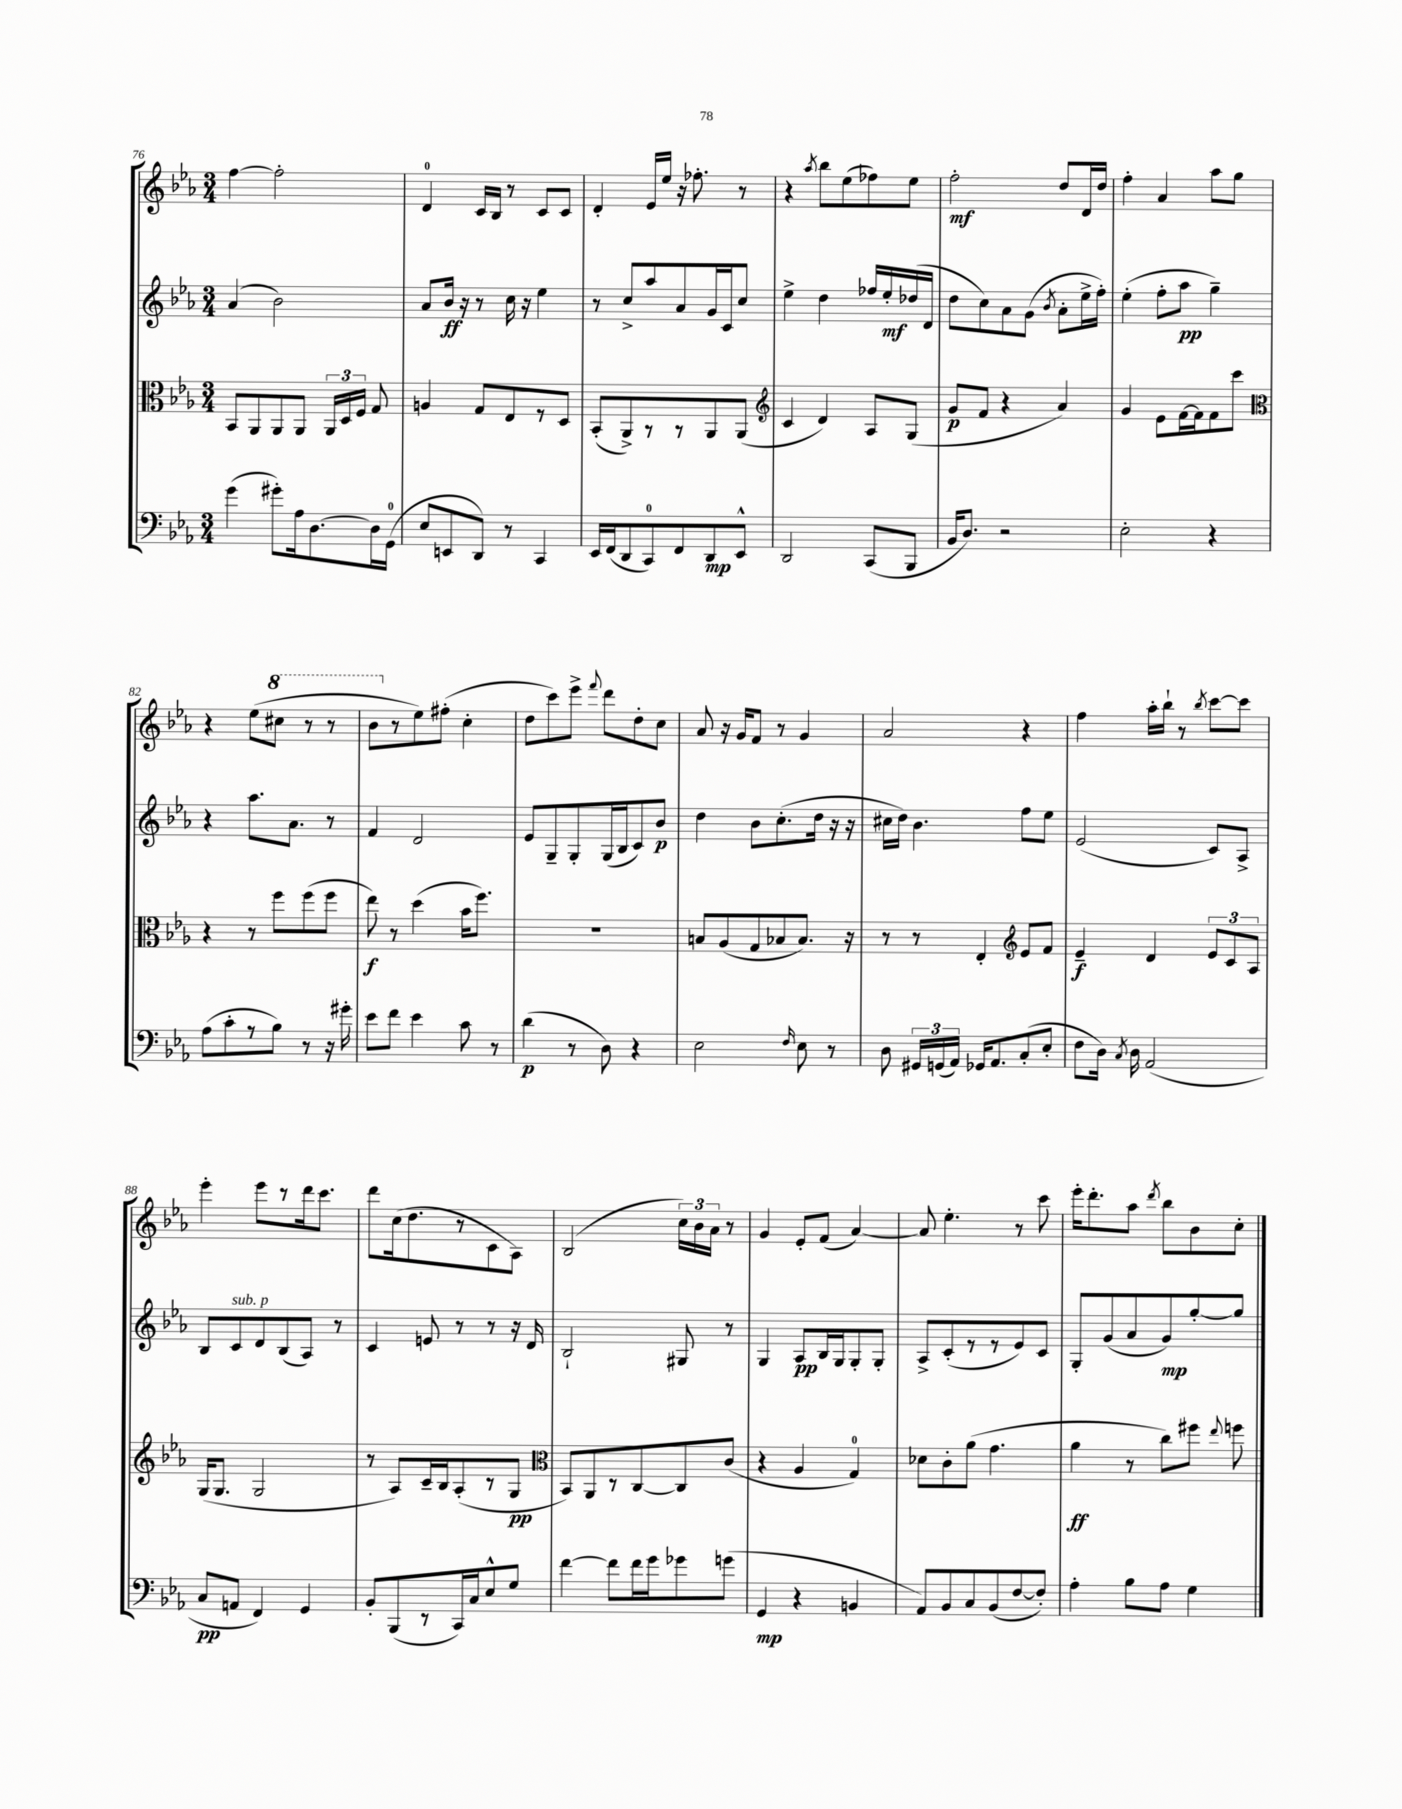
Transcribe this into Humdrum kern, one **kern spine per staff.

**kern	**dynam	**kern	**dynam	**kern	**dynam	**kern	**dynam
*part4	*part4	*part3	*part3	*part2	*part2	*part1	*part1
*staff4	*staff4	*staff3	*staff3	*staff2	*staff2	*staff1	*staff1
*clefF4	*	*clefC3	*	*clefG2	*	*clefG2	*
*k[b-e-a-]	*	*k[b-e-a-]	*	*k[b-e-a-]	*	*k[b-e-a-]	*
*M3/4	*	*M3/4	*	*M3/4	*	*M3/4	*
=76	=76	=76	=76	=76	=76	=76	=76
(4g\	.	8BB-/L	.	(4a-/	.	[4ff\	.
.	.	8AA-/	.	.	.	.	.
8g#X'\L)	.	8AA-/	.	2b-\)	.	2ff'\]	.
16A-\k	.	8AA-/J	.	.	.	.	.
[8.D\	.	.	.	.	.	.	.
.	.	24AA-/LL	.	.	.	.	.
.	.	24D/	.	.	.	.	.
.	.	24F/JJ	.	.	.	.	.
16D\L]	.	8G/	.	.	.	.	.
(16GG\JJ	.	.	.	.	.	.	.
=77	=77	=77	=77	=77	=77	=77	=77
8E-/L	.	4An/	.	8a-/L	.	4d/	.
8EEn/	.	.	.	16b-/Jk	ff	.	.
.	.	.	.	16r	.	.	.
8DD/J)	.	8G/L	.	8r	.	16c/LL	.
.	.	.	.	.	.	16B-/JJ	.
8r	.	8E-/	.	16cc\	.	8r	.
.	.	.	.	16r	.	.	.
4CC/	.	8r	.	4ee-\	.	8c/L	.
.	.	8D/J	.	.	.	8c/J	.
=78	=78	=78	=78	=78	=78	=78	=78
16EE-/LL	.	(8BB-'/L	.	8r	.	4d'/	.
(16FF/J	.	.	.	.	.	.	.
8DD/	.	8AA-^/)	.	8cc^/L	.	.	.
8CC/)	.	8r	.	8aa-/	.	16e-/LL	.
.	.	.	.	.	.	16ee-/JJ	.
8FF/	.	8r	.	8a-/	.	16r	.
.	.	.	.	.	.	8.ff-X'\	.
8DD/	mp	8AA-/	.	16g/L	.	.	.
.	.	.	.	16c/J	.	.	.
8EE-^^/J	.	(8AA-/J	.	8cc/J	.	8r	.
=79	=79	=79	=79	=79	=79	=79	=79
*	*	*clefG2	*	*	*	*	*
2DD/	.	4c/	.	4ee-^\	.	4r	.
.	.	.	.	.	.	8qaa-/	.
.	.	4d/)	.	4dd\	.	8bb-\L	.
.	.	.	.	.	.	(8ee-\	.
(8CC/L	.	8A-/L	.	16ff-X/LL	.	8ff-X\)	.
.	.	.	.	16ee-'/	mf	.	.
8BBB-/J	.	(8G/J	.	(16dd-X/	.	8ee-\J	.
.	.	.	.	16d/JJ	.	.	.
=80	=80	=80	=80	=80	=80	=80	=80
16BB-/KL	.	8g/L	p	8dd\L	.	2ff'\	mf
8.D/J)	.	.	.	.	.	.	.
.	.	8f/J	.	8cc\)	.	.	.
2r	.	4r	.	8a-\	.	.	.
.	.	.	.	(8g\J	.	.	.
.	.	.	.	8qb-/	.	.	.
.	.	4a-/)	.	8a-'\L	.	8dd/L	.
.	.	.	.	16ee-^\L	.	16d/L	.
.	.	.	.	16ff'\JJ)	.	16dd/JJ	.
=81	=81	=81	=81	=81	=81	=81	=81
2E-'\	.	4g/	.	(4ee-'\	.	4ff'\	.
.	.	8e-\L	.	8ff'\L	.	4a-/	.
.	.	[16f\L	.	8aa-\J	pp	.	.
.	.	16f\J]	.	.	.	.	.
4r	.	8f\	.	4gg~\)	.	8aa-\L	.
.	.	8ccc\J	.	.	.	8gg\J	.
!!LO:LB:g=z
=82	=82	=82	=82	=82	=82	=82	=82
*	*	*clefC3	*	*	*	*	*
(8A-\L	.	4r	.	4r	.	4r	.
8c'\	.	.	.	.	.	.	.
8r	.	8r	.	8.aa-\L	.	(8ee-\L	.
*	*	*	*	*	*	*8va	*
8B-\J)	.	8ff\L	.	.	.	8ccc#X\J	.
.	.	.	.	8.a-\J	.	.	.
8r	.	(8ff\	.	.	.	8r	.
16r	.	8ff\J	.	8r	.	8r	.
16g#X'\	.	.	.	.	.	.	.
=83	=83	=83	=83	=83	=83	=83	=83
8e-\L	.	8ee-\)	f	4f/	.	8bb-\L	.
*	*	*	*	*	*	*X8va	*
8f\J	.	8r	.	.	.	8r	.
4e-\	.	(4dd\	.	2d/	.	8ee-\)	.
.	.	.	.	.	.	(8ff#X'\J	.
8c\	.	16b-\KL	.	.	.	4cc'\	.
.	.	8.ff\J)	.	.	.	.	.
8r	.	.	.	.	.	.	.
=84	=84	=84	=84	=84	=84	=84	=84
(4d\	p	2.r	.	8e-/L	.	8dd\L	.
.	.	.	.	8G~/	.	8ccc\)	.
8r	.	.	.	8G'/	.	8eee-^\J	.
.	.	.	.	.	.	8qqfff/	.
8D\)	.	.	.	(16G/L	.	8ddd\L	.
.	.	.	.	16B-/J	.	.	.
4r	.	.	.	8c/)	.	8dd'\	.
.	.	.	.	8b-/J	p	8cc\J	.
=85	=85	=85	=85	=85	=85	=85	=85
2E-\	.	8Bn/L	.	4dd\	.	8a-/	.
.	.	(8A-/	.	.	.	16r	.
.	.	.	.	.	.	16g/KL	.
.	.	8G/	.	8b-\L	.	8f/J	.
.	.	8B-X/	.	(8.cc'\	.	8r	.
16qqF/	.	.	.	.	.	.	.
8E-\	.	8.B-/J)	.	.	.	4g/	.
.	.	.	.	16dd\Jk	.	.	.
8r	.	.	.	16r	.	.	.
.	.	16r	.	16r	.	.	.
=86	=86	=86	=86	=86	=86	=86	=86
8D\	.	8r	.	16cc#X\LL	.	2a-/	.
.	.	.	.	16dd\JJ)	.	.	.
24GG#X/LL	.	8r	.	4.b-\	.	.	.
(24GGn/	.	.	.	.	.	.	.
24AA-/JJ)	.	.	.	.	.	.	.
16GG-X/KL	.	4E-'/	.	.	.	.	.
8.AA-/	.	.	.	.	.	.	.
*	*	*clefG2	*	*	*	*	*
(8C'/	.	8e-/L	.	8ff\L	.	4r	.
8E-'/J	.	8f/J	.	8ee-\J	.	.	.
=87	=87	=87	=87	=87	=87	=87	=87
8F\L	.	4e-~/	f	(2e-/	.	4ff\	.
16D\Jk)	.	.	.	.	.	.	.
8qC/	.	.	.	.	.	.	.
16D\	.	.	.	.	.	.	.
(2AA-/	.	4d/	.	.	.	16aa-'\LL	.
.	.	.	.	.	.	16bb-`\JJ	.
.	.	.	.	.	.	8r	.
.	.	.	.	.	.	8qbb-/	.
.	.	12e-/L	.	8c/L)	.	[8ccc\L	.
.	.	12c/	.	.	.	.	.
.	.	.	.	8A-^/J	.	8ccc\J]	.
.	.	12A-/J	.	.	.	.	.
!!LO:LB:g=z
=88	=88	=88	=88	=88	=88	=88	=88
8C/L	pp	(16G/KL	.	8B-/L	.	4eee-'\	.
.	.	8.G/J	.	.	.	.	.
!	!	!	!	!LO:TX:a:i:t=sub. p	!	!	!
8AAn/J	.	.	.	8c/	.	.	.
4FF/)	.	2G/	.	8d/	.	8eee-\L	.
.	.	.	.	(8B-/	.	8r	.
4GG/	.	.	.	8A-/J)	.	16ddd\k	.
.	.	.	.	.	.	8.ccc\J	.
.	.	.	.	8r	.	.	.
=89	=89	=89	=89	=89	=89	=89	=89
8BB-'/L	.	8r	.	4c/	.	8ddd\L	.
(8BBB-/	.	8A-/L)	.	.	.	(16cc\k	.
.	.	.	.	.	.	8.dd\	.
8r	.	16c~/L	.	8en/	.	.	.
.	.	16B-/J	.	.	.	.	.
16CC/L)	.	(8A-'/	.	8r	.	8r	.
16C/J	.	.	.	.	.	.	.
8E-^^/	.	8r	.	8r	.	8c\	.
8G/J	.	8G/J	pp	16r	.	8A-\J)	.
.	.	.	.	16d/	.	.	.
=90	=90	=90	=90	=90	=90	=90	=90
*	*	*clefC3	*	*	*	*	*
[4f\	.	8BB-/L)	.	2B-`/	.	(2B-/	.
.	.	8AA-/	.	.	.	.	.
8f\L]	.	8r	.	.	.	.	.
16f\L	.	[8C/	.	.	.	.	.
16g\J	.	.	.	.	.	.	.
8g-X\	.	8C/]	.	8G#X/	.	24cc\LL)	.
.	.	.	.	.	.	24b-\	.
.	.	.	.	.	.	24a-\JJ	.
(8gn\J	.	(8c/J	.	8r	.	8r	.
=91	=91	=91	=91	=91	=91	=91	=91
4GG/	mp	4r	.	4G/	.	4g/	.
4r	.	4A-/	.	8A-/L	pp	8e-'/L	.
.	.	.	.	16B-/L	.	(8f/J	.
.	.	.	.	16G/J	.	.	.
4BBn/	.	4G/)	.	8G'/	.	[4a-/)	.
.	.	.	.	8G'/J	.	.	.
=92	=92	=92	=92	=92	=92	=92	=92
8AA-/L)	.	8d-X\L	.	8A-^/L	.	8a-/]	.
8BB-/	.	8c'\	.	(8c'/	.	4.ee-'\	.
8C/	.	(8a-\J	.	8r	.	.	.
(8BB-/	.	4.g\	.	8r	.	.	.
[8F/	.	.	.	8e-/)	.	8r	.
8F'/J])	.	.	.	8c/J	.	8ccc\	.
=93	=93	=93	=93	=93	=93	=93	=93
4A-'\	.	4a-\	ff	8G'/L	.	16eee-'\KL	.
.	.	.	.	.	.	8.ddd'\	.
.	.	.	.	(8g/	.	.	.
8B-\L	.	8r	.	8a-/	.	8aa-\J	.
.	.	.	.	.	.	8qddd/	.
8A-\J	.	8cc\L)	.	8g/)	mp	8bb-\L	.
4G\	.	8ff#X\J	.	[8gg'/	.	8b-\	.
.	.	8qqee-/	.	.	.	.	.
.	.	8ffn\	.	8gg/J]	.	8cc'\J	.
==	==	==	==	==	==	==	==
*-	*-	*-	*-	*-	*-	*-	*-
